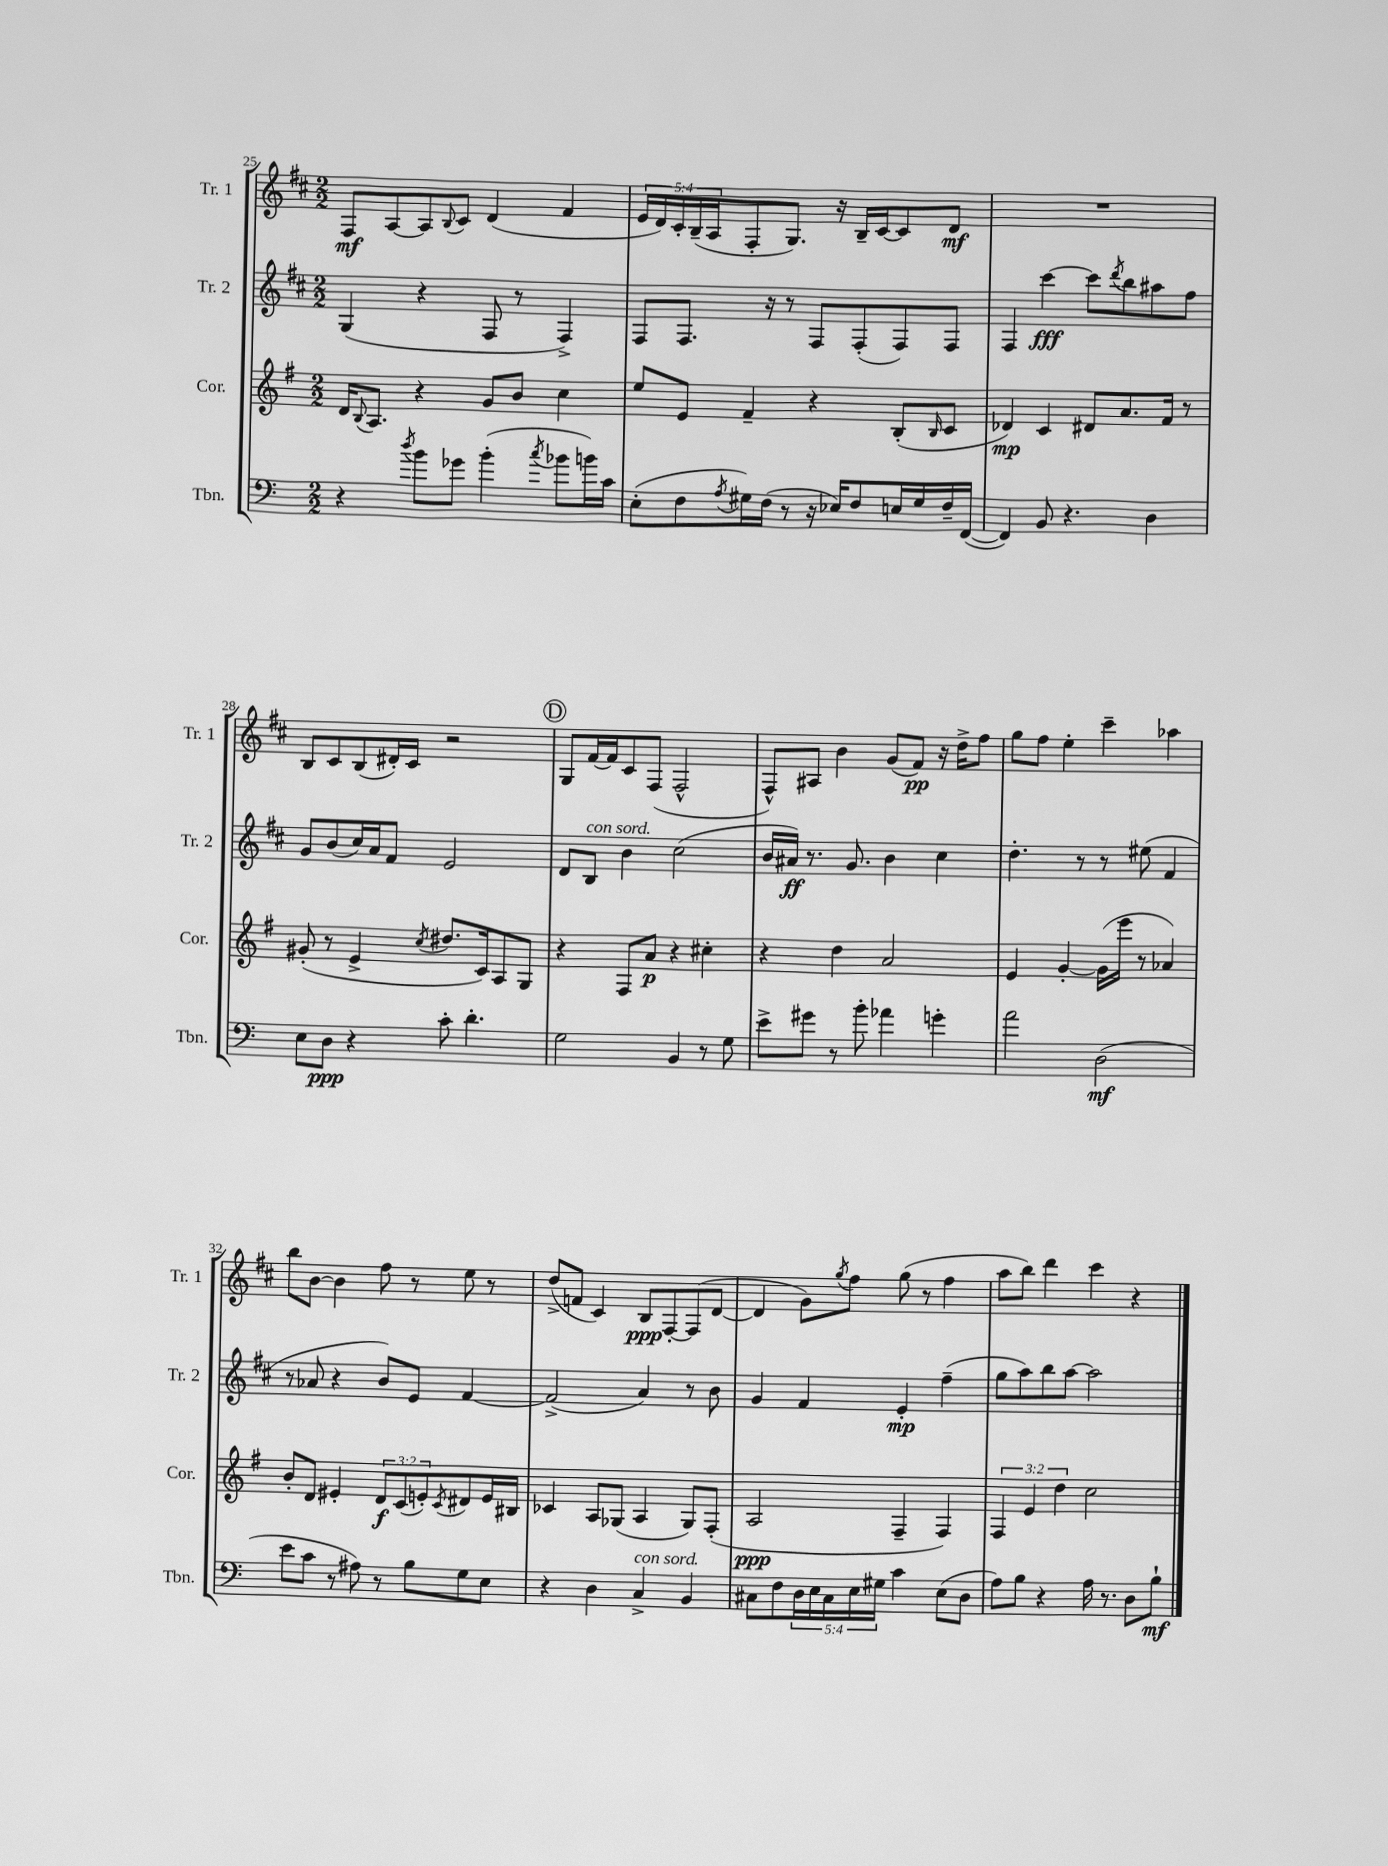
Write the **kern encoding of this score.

**kern	**dynam	**kern	**dynam	**kern	**dynam	**kern	**dynam
*part4	*part4	*part3	*part3	*part2	*part2	*part1	*part1
*staff4	*staff4	*staff3	*staff3	*staff2	*staff2	*staff1	*staff1
*I"Tbn.	*	*I"Cor.	*	*I"Tr. 2	*	*I"Tr. 1	*
*I'Tbn.	*	*I'Cor.	*	*I'Tr. 2	*	*I'Tr. 1	*
*clefF4	*	*clefG2	*	*clefG2	*	*clefG2	*
*k[]	*	*k[f#]	*	*k[f#c#]	*	*k[f#c#]	*
*M2/2	*	*M2/2	*	*M2/2	*	*M2/2	*
=25	=25	=25	=25	=25	=25	=25	=25
4r	.	16d/KL	.	(4G/	.	8F#/L	mf
.	.	8qqB/	.	.	.	.	.
.	.	8.A/J	.	.	.	.	.
.	.	.	.	.	.	[8A/	.
8qdd/	.	.	.	.	.	.	.
8b\L	.	4r	.	4r	.	8A/]	.
.	.	.	.	.	.	8qqB/	.
8g-X\J	.	.	.	.	.	8c#/J	.
(4b'\	.	8g/L	.	8F#/	.	(4d/	.
.	.	8b/J	.	8r	.	.	.
8qcc/	.	.	.	.	.	.	.
8b-X\L	.	4cc\	.	4F#^/)	.	4f#/	.
16bn\L)	.	.	.	.	.	.	.
16c\JJ	.	.	.	.	.	.	.
=26	=26	=26	=26	=26	=26	=26	=26
(8E'\L	.	8ee/L	.	8F#/L	.	20e/LL	.
.	.	.	.	.	.	20d/)	.
.	.	.	.	.	.	20c#'/	.
8F\	.	8e/J	.	8.F#/J	.	.	.
.	.	.	.	.	.	(20B~/	.
.	.	.	.	.	.	20A/J	.
8qA/	.	.	.	.	.	.	.
16G#X\L)	.	4f#~/	.	.	.	8F#'/	.
(16F\JJ	.	.	.	16r	.	.	.
8r	.	.	.	8r	.	8.G/J)	.
16r	.	4r	.	8F#/L	.	.	.
16E-X/KL)	.	.	.	.	.	16r	.
8F/	.	.	.	(8F#'/	.	16B~/LL	.
.	.	.	.	.	.	[16c#/J	.
16En/L	.	(8B'/L	.	8F#/)	.	8c#/]	.
16G#/	.	.	.	.	.	.	.
.	.	16qqB/	.	.	.	.	.
16F~/	.	8c/J	.	8F#/J	.	8d/J	mf
([16FF/JJ	.	.	.	.	.	.	.
=27	=27	=27	=27	=27	=27	=27	=27
4FF/])	.	4d-X/)	mp	4F#/	.	1r	.
8BB/	.	4c/	.	[4ccc#\	fff	.	.
4.r	.	.	.	.	.	.	.
.	.	8d#X/L	.	8ccc#\L]	.	.	.
.	.	.	.	8qddd/	.	.	.
.	.	8.a/	.	8bb\	.	.	.
4D\	.	.	.	8aa#X\	.	.	.
.	.	16f#/Jk	.	.	.	.	.
.	.	8r	.	8ff#\J	.	.	.
!!LO:LB:g=z
=28	=28	=28	=28	=28	=28	=28	=28
8E\L	.	(8g#X'/	.	8g/L	.	8B/L	.
8D\J	ppp	8r	.	(8b/	.	8c#/	.
4r	.	4e^/	.	16cc#/L)	.	(8B/	.
.	.	.	.	16a/J	.	.	.
.	.	.	.	8f#/J	.	16d#X'/L)	.
.	.	.	.	.	.	16c#/JJ	.
.	.	8qcc/	.	.	.	.	.
8c'\	.	8.dd#X/L	.	2e/	.	2r	.
4.d'\	.	.	.	.	.	.	.
.	.	16c/k)	.	.	.	.	.
.	.	8A/	.	.	.	.	.
.	.	8G/J	.	.	.	.	.
!!LO:REH:place=s1:t=D
=29	=29	=29	=29	=29	=29	=29	=29
2G\	.	4r	.	8d/L	.	8G/L	.
!	!	!	!	!LO:TX:a:i:t=con sord.	!	!	!
.	.	.	.	8B/J	.	[16f#/L	.
.	.	.	.	.	.	16f#/J]	.
.	.	8F#/L	.	4b\	.	8c#/	.
.	.	8a/J	p	.	.	(8F#/J	.
4BB/	.	4r	.	(2cc#\	.	2F#^^/	.
8r	.	4cc#X'\	.	.	.	.	.
8G\	.	.	.	.	.	.	.
=30	=30	=30	=30	=30	=30	=30	=30
8e^\L	.	4r	.	16b/LL	.	8F#^^/L)	.
.	.	.	.	16a#X/JJ)	ff	.	.
8g#X\J	.	.	.	8.r	.	8A#X/J	.
8r	.	4dd\	.	.	.	4b\	.
.	.	.	.	8.g/	.	.	.
8b'\	.	.	.	.	.	.	.
4a-X\	.	2a/	.	4b\	.	(8g/L	.
.	.	.	.	.	.	8f#/J)	pp
4gn'\	.	.	.	4cc#\	.	16r	.
.	.	.	.	.	.	16dd^\KL	.
.	.	.	.	.	.	8ff#\J	.
=31	=31	=31	=31	=31	=31	=31	=31
2a\	.	4e/	.	4.dd'\	.	8gg\L	.
.	.	.	.	.	.	8ff#\J	.
.	.	[4g'/	.	.	.	4ee'\	.
.	.	.	.	8r	.	.	.
(2D\	mf	(16g\LL]	.	8r	.	4ccc#~\	.
.	.	16eee\JJ	.	.	.	.	.
.	.	8r	.	(8ee#X\	.	.	.
.	.	4a-X/)	.	4f#/	.	4aa-X\	.
!!LO:LB:g=z
=32	=32	=32	=32	=32	=32	=32	=32
8e\L	.	8b'/L	.	8r	.	8bb\L	.
8c\J	.	8d/J	.	8a-X/	.	[8b\J	.
8r	.	4e#X'/	.	4r	.	4b\]	.
8A#X\)	.	.	.	.	.	.	.
8r	.	12d/L	f	8b/L)	.	8ff#\	.
.	.	(12c/	.	.	.	.	.
8B\L	.	.	.	8e/J	.	8r	.
.	.	12en'/)	.	.	.	.	.
.	.	8qc/	.	.	.	.	.
8G\	.	8d#X/	.	[4f#/	.	8ee\	.
8E\J	.	16e/L	.	.	.	8r	.
.	.	16B#X/JJ	.	.	.	.	.
=33	=33	=33	=33	=33	=33	=33	=33
4r	.	4c-X/	.	(2f#^/]	.	(8dd^/L	.
.	.	.	.	.	.	8fn/J	.
4D\	.	8A/L	.	.	.	4c#/)	.
.	.	(8G-X/J	.	.	.	.	.
!LO:TX:a:i:t=con sord.	!	!	!	!	!	!	!
4C^/	.	4A/	.	4a/)	.	8B/L	ppp
.	.	.	.	.	.	[8F#'/	.
4BB/	.	8G-/L)	.	8r	.	(8F#/]	.
.	.	(8F#'/J	.	8b\	.	[8d/J	.
=34	=34	=34	=34	=34	=34	=34	=34
8C#X\L	.	2A/	ppp	4g/	.	4d/]	.
8F\	.	.	.	.	.	.	.
20D\L	.	.	.	4f#/	.	8g\L)	.
20E\	.	.	.	.	.	.	.
20C#\	.	.	.	.	.	.	.
.	.	.	.	.	.	8qgg/	.
.	.	.	.	.	.	8ff#\J	.
20E\	.	.	.	.	.	.	.
20G#X\JJ	.	.	.	.	.	.	.
4c\	.	4F#~/	.	4e'/	mp	(8gg\	.
.	.	.	.	.	.	8r	.
(8E\L	.	4F#/)	.	(4ff#~\	.	4ff#\	.
8D\J	.	.	.	.	.	.	.
=35	=35	=35	=35	=35	=35	=35	=35
8A\L)	.	6F#/	.	8gg\L	.	8aa\L	.
8B\J	.	.	.	8aa\)	.	8bb\J)	.
.	.	6e/	.	.	.	.	.
4r	.	.	.	8bb\	.	4ddd\	.
.	.	6dd\	.	.	.	.	.
.	.	.	.	[8aa\J	.	.	.
16A\	.	2cc\	.	2aa\]	.	4ccc#\	.
8.r	.	.	.	.	.	.	.
8D\L	.	.	.	.	.	4r	.
8B`\J	mf	.	.	.	.	.	.
==	==	==	==	==	==	==	==
*-	*-	*-	*-	*-	*-	*-	*-
